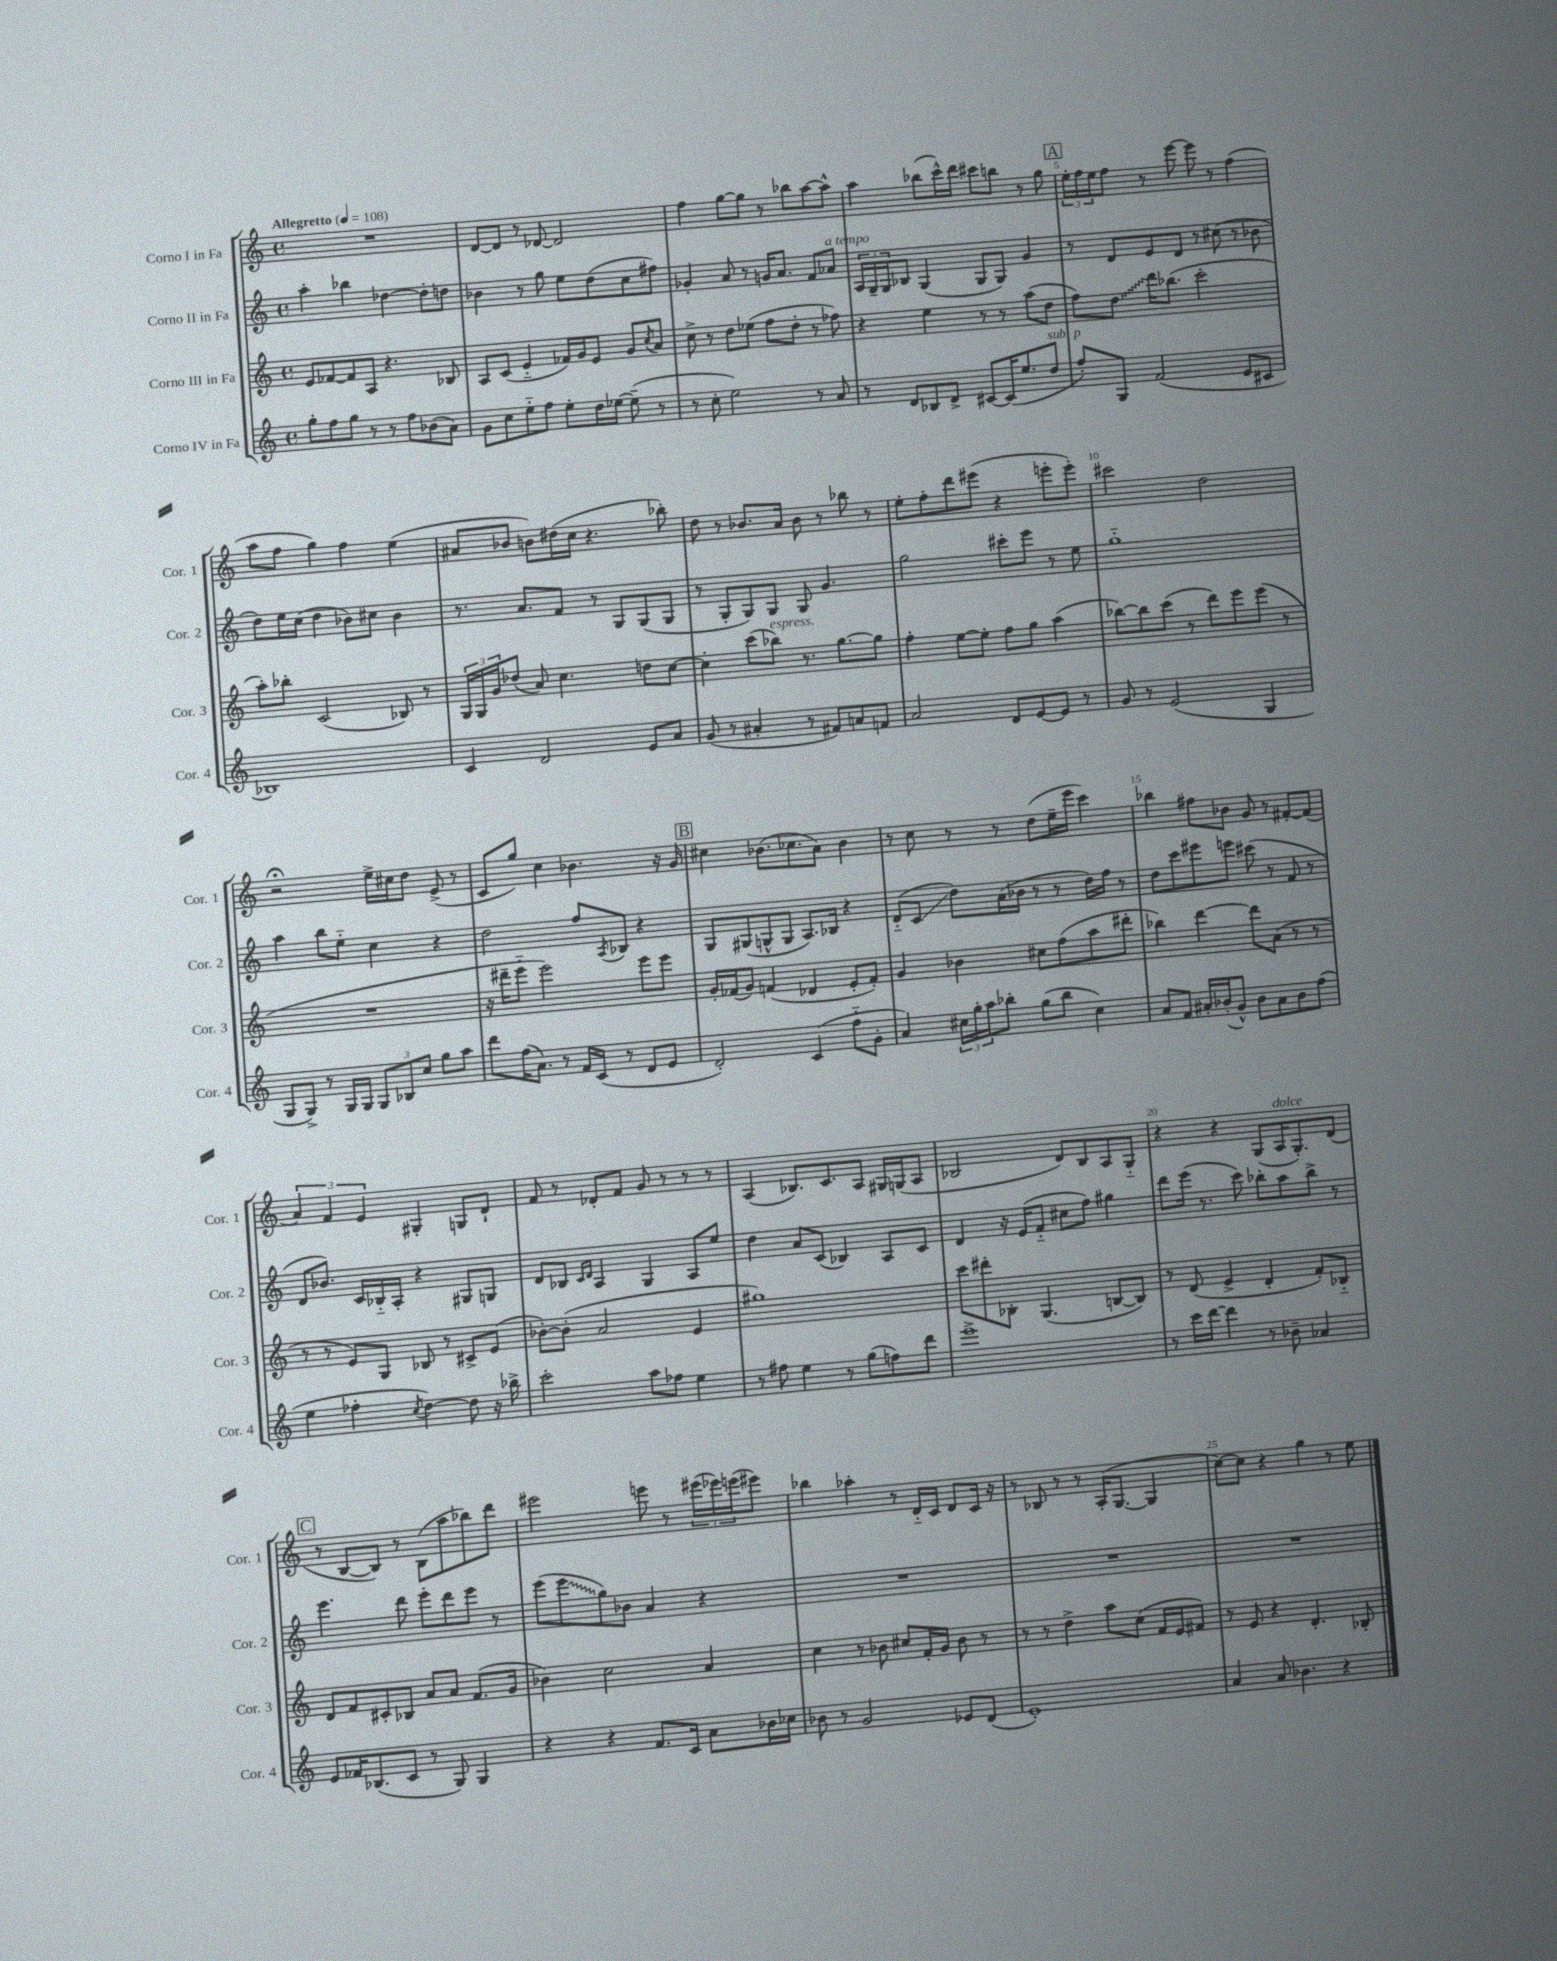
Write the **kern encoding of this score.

**kern	**kern	**kern	**kern
*staff4	*staff3	*staff2	*staff1
*clefG2	*clefG2	*clefG2	*clefG2
*k[]	*k[]	*k[]	*k[]
*M4/4	*M4/4	*M4/4	*M4/4
*met(c)	*met(c)	*met(c)	*met(c)
*MM108	*MM108	*MM108	*MM108
8gg'\L	8e/L	4aa'\	1r
8ff\	[8f-/	.	.
8gg\J	8f-/]	4bb-\	.
8r	8A/J	.	.
8r	4.r	[4dd-\	.
8ff\L	.	.	.
(8b-\	.	8dd-'\]L	.
8a\J)	8B-/	8dd\J	.
=	=	=	=
8g\L	8A/L	4b-\	[8d/L
8cc\	(8c/J	.	8d/]J
8ee'~\	4e'~/	8r	8r
8ff\J	.	8gg\	[8d-/
8ee'\L	16f-/LL)	8ee\L	2d-/]
.	16g/J	.	.
16dd\L	8e/J	(8dd\	.
[16ee-\JJ	.	.	.
(8ee-~\]	8g/L	8cc\	.
.	8qcc/	.	.
8r	8a/J	8ff#\J)	.
=	=	=	=
8r	8cc^\	4g-'/	4ff\
8cc'\	8r	.	.
2ee\)	8dd\L	8a/	[8gg\L
.	(8ee-\J	8r	8gg\]J
.	8ff\L	16g/LK	8r
.	.	8.a/J	.
.	8dd'\J	.	8bb-\L
8r	8r	8f/L	[8aa\
8a/	8ff-\)	8a-/J	8aa^^\]J
=	=	=	=
8r	4r	24A/LL	4aa\
.	.	24G~/	.
.	.	24G/J	.
8d/L	.	8B-/J	.
8B-/	4ee\	(4G/	(8bb-\L
8d^/J	.	.	16ccc^^\L)
.	.	.	16ddd\JJ
[8c#/L	8r	8G/L	8ccc#\L
(16c#/]K	8r	8G/J)	8bb\J
8.ee/	.	.	.
.	(8aa\L	4g/	8r
8dd/J	8dd\J	.	8gg\
=	=	=	=
8ff'/L)	8ff\L)	8r	24ee'\LL
.	.	.	24ff\
.	.	.	24ee\J
8G/J	8dd\J	8d/L	8ff\J
(2f/	16ddd\LK	8e/	8r
.	(8.bb-\J	.	.
.	.	8d/J	[8eee\
.	2ccc'\	8r	8eee\]
.	.	(8cc#\	8r
8e/L	.	8r	(4ff\
8c#/J	.	8b-\	.
=	=	=	=
1B-)	8aa'\L)	8dd\L)	8aa\L
.	8bb-'\J	16ee\L	8ff\J
.	.	(16cc\JJ	.
.	(2c/	4dd\	4gg\)
.	.	8b-\L)	4ff\
.	.	8cc#\J	.
.	8B-/)	4b-\	(4ee\
.	8r	.	.
=	=	=	=
4c/	24G/LL	8.r	8a#/L
.	24G/	.	.
.	24g/J	.	.
.	(8dd-/J	.	8b-/J
.	.	8.a/L	.
2d/	8a/)	.	8b\L)
.	4.cc\	8f/J	(16dd#\L
.	.	.	16cc\JJ
.	.	8r	4.r
.	.	8G/L	.
8e/L	8dd\L	(8G/	.
8a/J	[8cc\J	8G/J	8bb-'\)
=	=	=	=
(8g/	4cc'\]	8r	8dd\
8r	.	8G'/L	8r
4a#'/	(8ccc\L	8G/)	8.b-/L
.	8bb-\J)	8G/J	.
.	.	.	16a/Jk
8r	8.r	8G/	8b-\
8f#/L)	.	4.g/	8r
.	[8.gg\L	.	.
8a/	.	.	8bb-\
8f/J	8gg\]J	.	8r
=	=	=	=
2a/	4ff'\	2gg\	8ee'\L
.	.	.	8ff'\
.	[8ee\L	.	8ddd\
.	8ee'\]J	.	(8eee#\J
8d/L	8ff\L	8ccc#'\L	4r
[8e/	8gg\J	8eee\J	.
8e/]J	(4aa\	8r	8eee'\L
8r	.	8ee\	8eee'\J)
=	=	=	=
8g/	[8bb-\L)	1gg'~	2ccc#\
8r	8bb-\]	.	.
(2e/	(8ccc\J	.	.
.	8r	.	.
.	8ddd\L)	.	2dd\
.	8eee\	.	.
4G/	(8eee\J	.	.
.	8r	.	.
=	=	=	=
8G/L	1r	4aa\	2r;
8G^/J)	.	.	.
8r	.	8bb\L	.
16G/LL	.	8ee'~\J	.
16G/JJ	.	.	.
12G/L	.	4cc\	16ee^\LL
.	.	.	16cc#\J
12B-/	.	.	.
.	.	.	8dd\J
12cc/J	.	.	.
8gg\L	.	4r	(8e^/
8aa\J	.	.	8r
=	=	=	=
8ddd\L	16r	2dd\	8c/L
.	16ddd#~\LK	.	.
(16ff\K	8eee'~\J	.	8gg/J)
8.a\J)	.	.	.
.	2eee\)	.	4cc\
8r	.	.	.
16f/LL	.	8ff/L	4.b-\
(16c/JJ	.	.	.
.	.	8qA/	.
8r	.	8B-/J	.
8d/L	8eee\L	4r	.
8e/J	8eee\J	.	16r
.	.	.	16g/
=	=	=	=
2d'/)	16g'/LL	8G/L	4cc#\
.	(16f-/J	.	.
.	8g/J)	(8G#/	.
.	(4f/	8G^^/	(8.b-\L
.	.	8G/J	.
.	.	.	8.cc-\
(4c/	4d-/	8.A/L)	.
.	.	.	8a\J)
.	.	16B-/Jk	.
8ff'~\L	8e'/L	4r	4b-\
8g'\J	8f'/J)	.	.
=	=	=	=
4a/)	4g/	(8d'~/L	8r
.	.	8c/J	8cc\
24cc#\LL	4b-\	8dd\L)	8r
24gg'\	.	.	.
24aa\J	.	.	.
8bb-'\J	.	(16a\L	8r
.	.	16b-\JJ	.
(8gg\L	8cc#\L	8r	(8dd\L
8bb-\J	(8ff\	8r	16ee~\L
.	.	.	16eee\JJ
4cc#\)	8aa\	16dd\LL)	4ccc\)
.	.	16ff\JJ	.
.	8ddd#'\J	8r	.
=	=	=	=
8a/L	4bb-\)	8dd\L	4bb-\
8f/J	.	8ccc\	.
16a#'/LL	[4ddd\	8eee#\	8ff#\L
(16b-'/J	.	.	.
8g^^/J)	.	8eee\J	8b-\J
8b-\L	8ddd\]L	(8ccc#\	8g/
8a#\	(8a\J	8r	8r
8b-\	8r	8f/	[8f#'/L
(8ff\J	8r	8r	(8f#/]J
=	=	=	=
4ee\	8r	8d/L	6a/)
.	8r	8.b-/J)	.
.	.	.	6f/
4ff-'\	8e/L)	.	.
.	.	16c/LL	.
.	.	.	6e/
.	8G/J	16B-'~/	.
.	.	16A'/JJ	.
8qcc/	.	.	.
[4dd\)	8B-/	4r	4G#'/
.	8r	.	.
8dd\]	8c#^/L	8G#/L	8G/L
16r	(8e/J	8G/J	8d`/J
16bb-^\	.	.	.
=	=	=	=
2ccc'\	[8b-'\L)	8d/L	8f/
.	(8b-'\]J	8B-/J	8r
.	.	16qqc/LL	.
.	.	16qqd/JJ	.
.	2a/	4A/	8d-'/L
.	.	.	8f/J
8aa\L	.	4G/	8g/
8ff-\J	.	.	8r
4ee\	4e/	8A/L	8r
.	.	8ee/J	8r
=	=	=	=
8r	1gg#)	4dd\	(4A/
8ff#\	.	.	.
4ee\	.	8a/L	8.B-/L)
.	.	(8c/J	.
.	.	.	8.c/
8r	.	4B-/)	.
(8gg\L	.	.	8A/J
8ff\)	.	8A/L	16G#/LL
.	.	.	(16G/J
8ddd\J	.	8c/J	8A/J
=	=	=	=
1eee^	8ccc\L	4d/	2B-/
.	8ddd#'\	.	.
.	8B-'\J	16r	.
.	.	(16e/LK	.
.	(4.G/	8f'~/J	.
.	.	8cc#\L	8d/L)
.	.	8ff\J)	8B-/
.	[8B/L	4gg#\	8A/
.	8B/]J)	.	8G'~/J
=	=	=	=
8r	8r	8ddd\L	4r
16ccc\LL	(8d/	(16eee\Jk	.
[16ddd\JJ	.	8.r	.
4ddd\]	4e^/	.	4r
.	.	8ccc\)	.
8r	4d'/	8bb-'\L	(8G/L
8b-~\	.	8aa\	16A/K
.	.	.	8.G'/)
4a-/	8f'/L)	8bb-^\J	.
.	8B-'~/J	8r	(8d/J
=	=	=	=
8e/L	8d/L	4.eee\	8r
16f-/K	8f/	.	[8B/L
(8.B-/	.	.	.
.	8c#'/	.	8B/]J)
8c/J	8B-/J	8ddd\	8r
8r	8a/L	8eee'\L	(8B\L
8G/)	8a/J	8ddd\	8aa\
4G/	(8.f/L	8eee\J	8bb-\)
.	.	8r	8ddd\J
.	16g/Jk	.	.
=	=	=	=
4r	4b-\)	(8eee\L	2eee#\
.	.	8eee\	.
4r	2cc\	8gg\)	.
.	.	8b-\J	.
8.f/L	.	4a/	8eee\
.	.	.	8r
16c/Jk	.	.	.
8a\L	4a/	4r	(24eee#\LL
.	.	.	24eee-\)
.	.	.	(24eee\J
16b-\L	.	.	8eee#\J)
16cc-\JJ	.	.	.
=	=	=	=
8b-\	4cc\	1r	4bb-\
8r	.	.	.
2g/	8r	.	4aa-'\
.	8b-\	.	.
.	8cc#/L	.	8r
.	16f'/L	.	16d'~/LL
.	16g/JJ	.	16c/JJ
8e-/L	8b-\	.	8d/L
(8d/J	8r	.	16c/Jk
.	.	.	16r
=	=	=	=
1e')	8r	1r	8r
.	8r	.	8B-/
.	4dd^\	.	8r
.	.	.	8r
.	8aa\L	.	(16A'/LK
.	.	.	[8.G/J
.	(8cc\J	.	.
.	16f/LL	.	4G/]
.	16e/J	.	.
.	8f#/J)	.	.
=	=	=	=
4a/	8r	1r	[8cc\L)
.	8e/	.	8cc\]J
8a/	4r	.	4r
4.b-\	.	.	.
.	4.d'/	.	4gg\
4r	.	.	8r
.	8B-'/	.	8ee\
==	==	==	==
*-	*-	*-	*-
